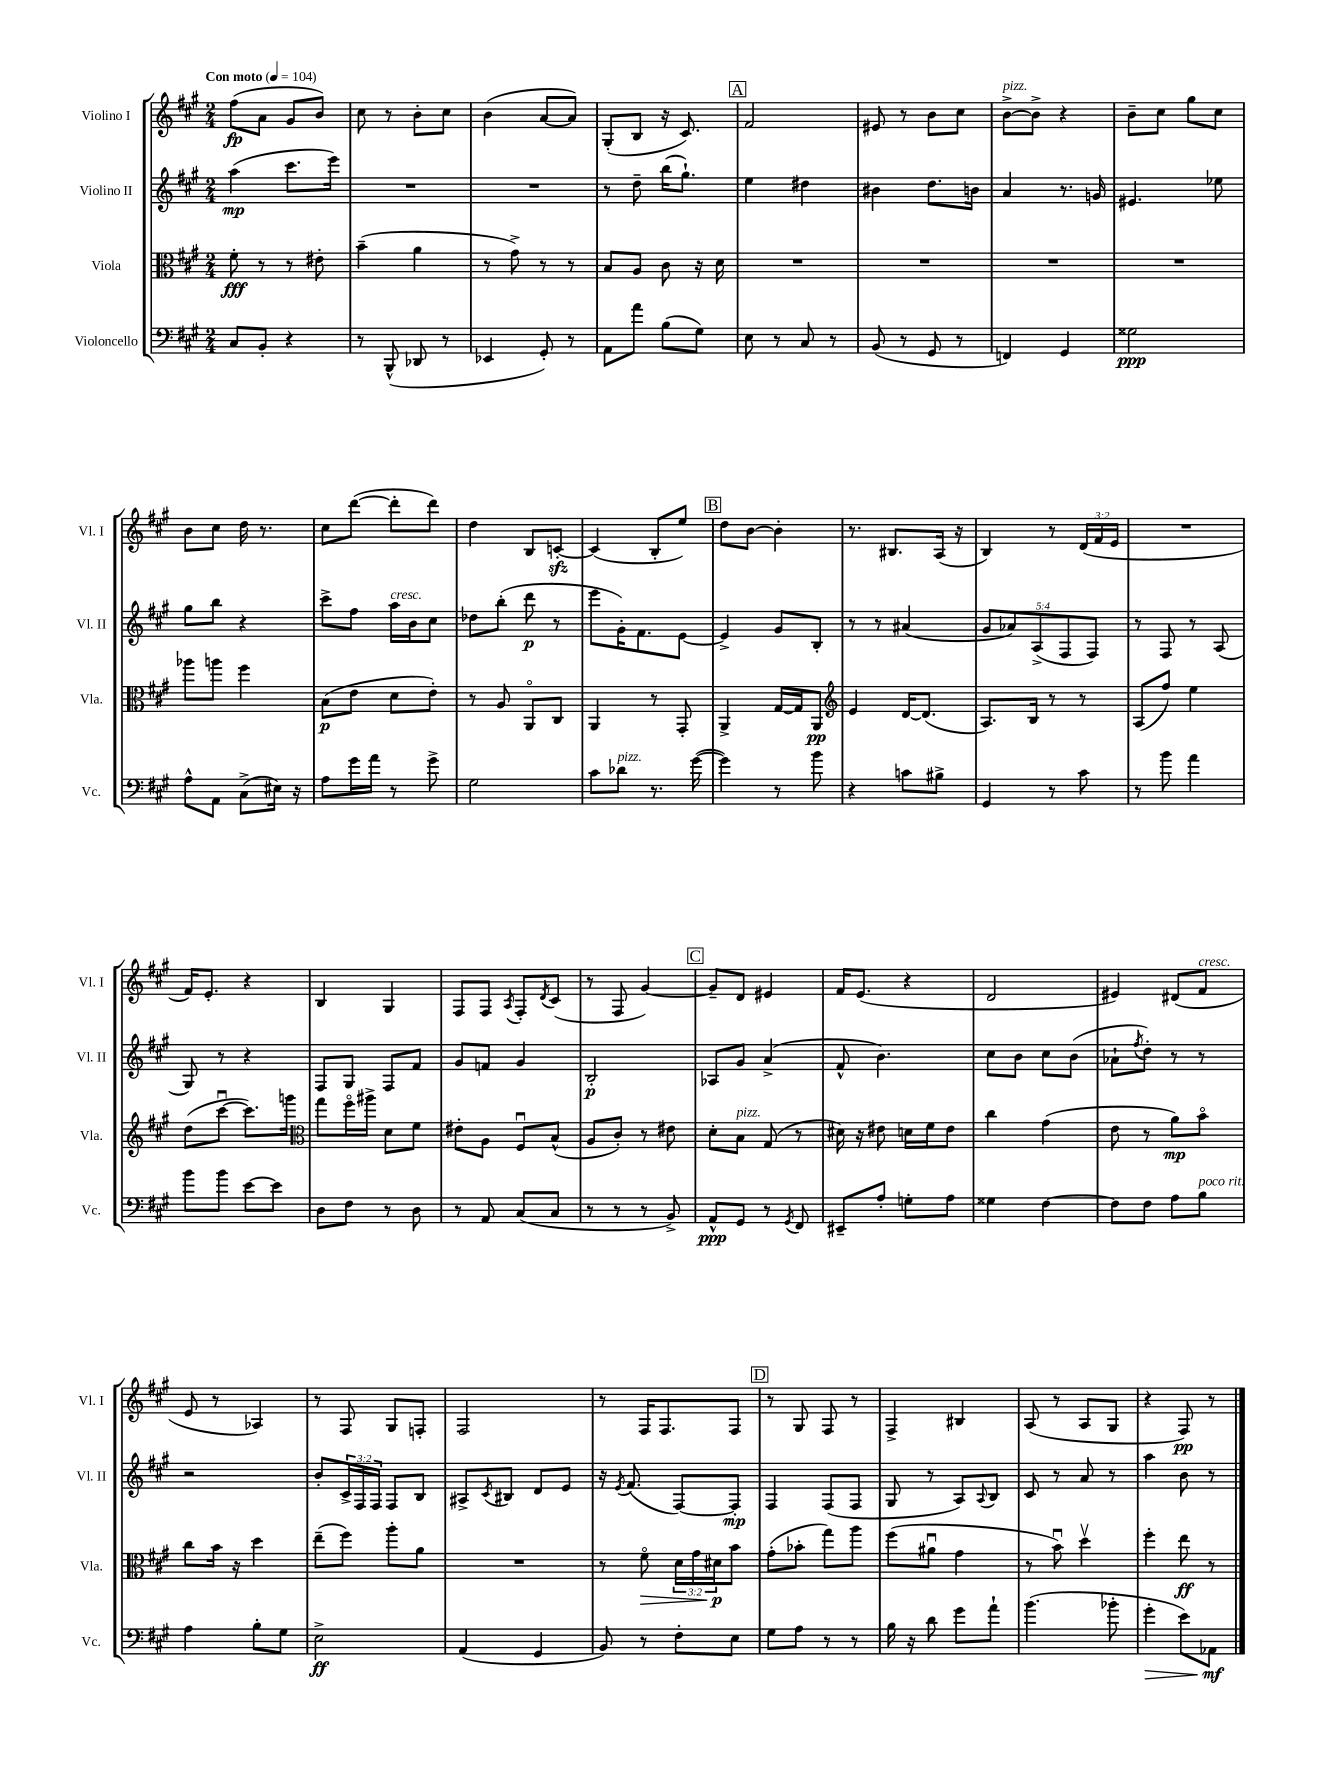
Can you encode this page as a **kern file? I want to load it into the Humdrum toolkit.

**kern	**kern	**kern	**kern
*staff4	*staff3	*staff2	*staff1
*clefF4	*clefC3	*clefG2	*clefG2
*k[f#c#g#]	*k[f#c#g#]	*k[f#c#g#]	*k[f#c#g#]
*M2/4	*M2/4	*M2/4	*M2/4
*MM104	*MM104	*MM104	*MM104
8C#	8f#'	(4aa	(8ff#
8BB'	8r	.	8a
4r	8r	8.ccc#	8g#
.	8e#'	.	8b)
.	.	16eee)	.
=	=	=	=
8r	(4b~	2r	8cc#
(8BBB^^	.	.	8r
8DD-	4a	.	8b'
8r	.	.	8cc#
=	=	=	=
4EE-	8r	2r	(4b
.	8g#^)	.	.
8GG#')	8r	.	[8a
8r	8r	.	8a])
=	=	=	=
8AA	8B	8r	(8G#'
8a	8A	8dd~	8B
(8B	8c#	(16bb	16r
.	.	8.gg#`)	8.c#)
8G#)	16r	.	.
.	16d	.	.
=	=	=	=
8E	2r	4ee	2f#
8r	.	.	.
8C#	.	4dd#	.
8r	.	.	.
=	=	=	=
(8BB	2r	4b#	8e#
8r	.	.	8r
8GG#	.	8.dd	8b
8r	.	.	8cc#
.	.	16b	.
=	=	=	=
4FF)	2r	4a	[8b^
.	.	.	8b^]
4GG#	.	8.r	4r
.	.	16g	.
=	=	=	=
2G##	2r	4.e#	8b~
.	.	.	8cc#
.	.	.	8gg#
.	.	8ee-	8cc#
=	=	=	=
8A^^	8aa-	8gg#	8b
8AA	8aa	8bb	8cc#
(8C#^	4ff#	4r	16dd
.	.	.	8.r
16E#)	.	.	.
16r	.	.	.
=	=	=	=
8A	(8B	8ccc#^	8cc#
16g#	8e	8ff#	([8ddd
16a	.	.	.
8r	8d	16aa	8ddd']
.	.	16b	.
8g#^	8e')	8cc#	8ddd)
=	=	=	=
2G#	8r	8dd-	4dd
.	8A	(8bb'	.
.	8AAo	8ddd	8B
.	8C#	8r	[8c'
=	=	=	=
8c#	4AA	8eee	(4c]
8d-	.	16g#')	.
.	.	8.f#	.
8.r	8r	.	8B'
.	8GG#'	[8e	8ee)
([16g#	.	.	.
=	=	=	=
4g#])	4AA^	4e^]	8dd
.	.	.	[8b
8r	[16G#	8g#	4b']
.	16G#]	.	.
8b	8AA	8B'	.
=	=	=	=
*	*clefG2	*	*
4r	4e	8r	8.r
.	.	8r	.
.	.	.	8.B#
8c	[16d	(4a#	.
.	(8.d]	.	.
8B#^	.	.	(16A
.	.	.	16r
=	=	=	=
4GG#	8.A)	10g#	4B)
.	.	10a-)	.
.	16B	.	.
.	.	(10A^	.
8r	8r	.	8r
.	.	10F#	.
8c#	8r	.	(24d
.	.	10F#)	.
.	.	.	24f#
.	.	.	24e
=	=	=	=
8r	(8A	8r	2r
8b	8ff#)	8F#	.
4a	4ee	8r	.
.	.	(8A	.
=	=	=	=
8b	(8dd	8G#)	16f#)
.	.	.	8.e'
8b	[8ccc#u	8r	.
[8e	8.ccc#])	4r	4r
8e]	.	.	.
.	16ggg	.	.
=	=	=	=
*	*clefC3	*	*
8D	8gg#	8F#	4B
8F#	16ff#o	8G#	.
.	16aa#^	.	.
8r	8d	8F#	4G#
8D	8f#	8f#	.
=	=	=	=
8r	8e#'	8g#	8F#
8AA	8A	8f	8F#
.	.	.	8qA
(8C#	8F#u	4g#	8F#'
.	.	.	8qd
8C#	(8B^^	.	(8c#
=	=	=	=
8r	8A	2B'	8r
8r	8c#')	.	8F#
8r	8r	.	[4g#)
8BB^)	8e#	.	.
=	=	=	=
8AA^^	8d'	8A-	8g#~]
8GG#	8B	8g#	8d
8r	(8G#	(4a^	4e#
8qGG#	.	.	.
8FF#	8r	.	.
=	=	=	=
8EE#~	16d#)	8f#^^	16f#
.	16r	.	(8.e
8A'	8e#	4.b)	.
8G'	16d	.	4r
.	16f#	.	.
8A	8e#	.	.
=	=	=	=
4G##	4cc#	8cc#	2d
.	.	8b	.
[4F#	(4g#	8cc#	.
.	.	(8b	.
=	=	=	=
8F#]	8e	8a-`	4e#)
.	.	8qff#	.
8F#	8r	8dd')	.
8A	8a)	8r	(8d#
8B	8bo	8r	8f#
=	=	=	=
4A	8cc#	2r	8e
.	16b	.	8r
.	16r	.	.
8B'	4dd	.	4A-)
8G#	.	.	.
=	=	=	=
2E^	(8ee~	8b'	8r
.	8ff#)	24c#^	8F#
.	.	24F#	.
.	.	24F#	.
.	8aa'	8F#	8G#
.	8a	8B	8F'
=	=	=	=
(4AA	2r	8A#^	2F#
.	.	8qc#	.
.	.	8B#	.
4GG#	.	8d	.
.	.	8e	.
=	=	=	=
8BB)	8r	16r	8r
.	.	8qe	.
.	.	(8.f#	.
8r	8f#o	.	16F#
.	.	.	8.F#
8F#'	24d	[8F#)	.
.	24g#	.	.
.	24d#	.	.
8E	8b	8F#']	8F#
=	=	=	=
8G#	(8g#'	4F#	8r
8A	8b-'	.	8G#
8r	8gg#)	(8F#	8F#
8r	8aa	8F#	8r
=	=	=	=
16B	(8ff#	8G#	4F#^
16r	.	.	.
8d	8a#u	8r	.
8g#	4g#	8A)	4B#
.	.	8qqA	.
8a`	.	8B	.
=	=	=	=
(4.b	8r	8c#	(8A
.	8bu)	8r	8r
.	4ddv	8a	8A
8b-'	.	8r	8G#
=	=	=	=
4g#'	4ff#'	4aa	4r
8e)	8ee	8b	8F#)
8AA-	8r	8r	8r
==	==	==	==
*-	*-	*-	*-
